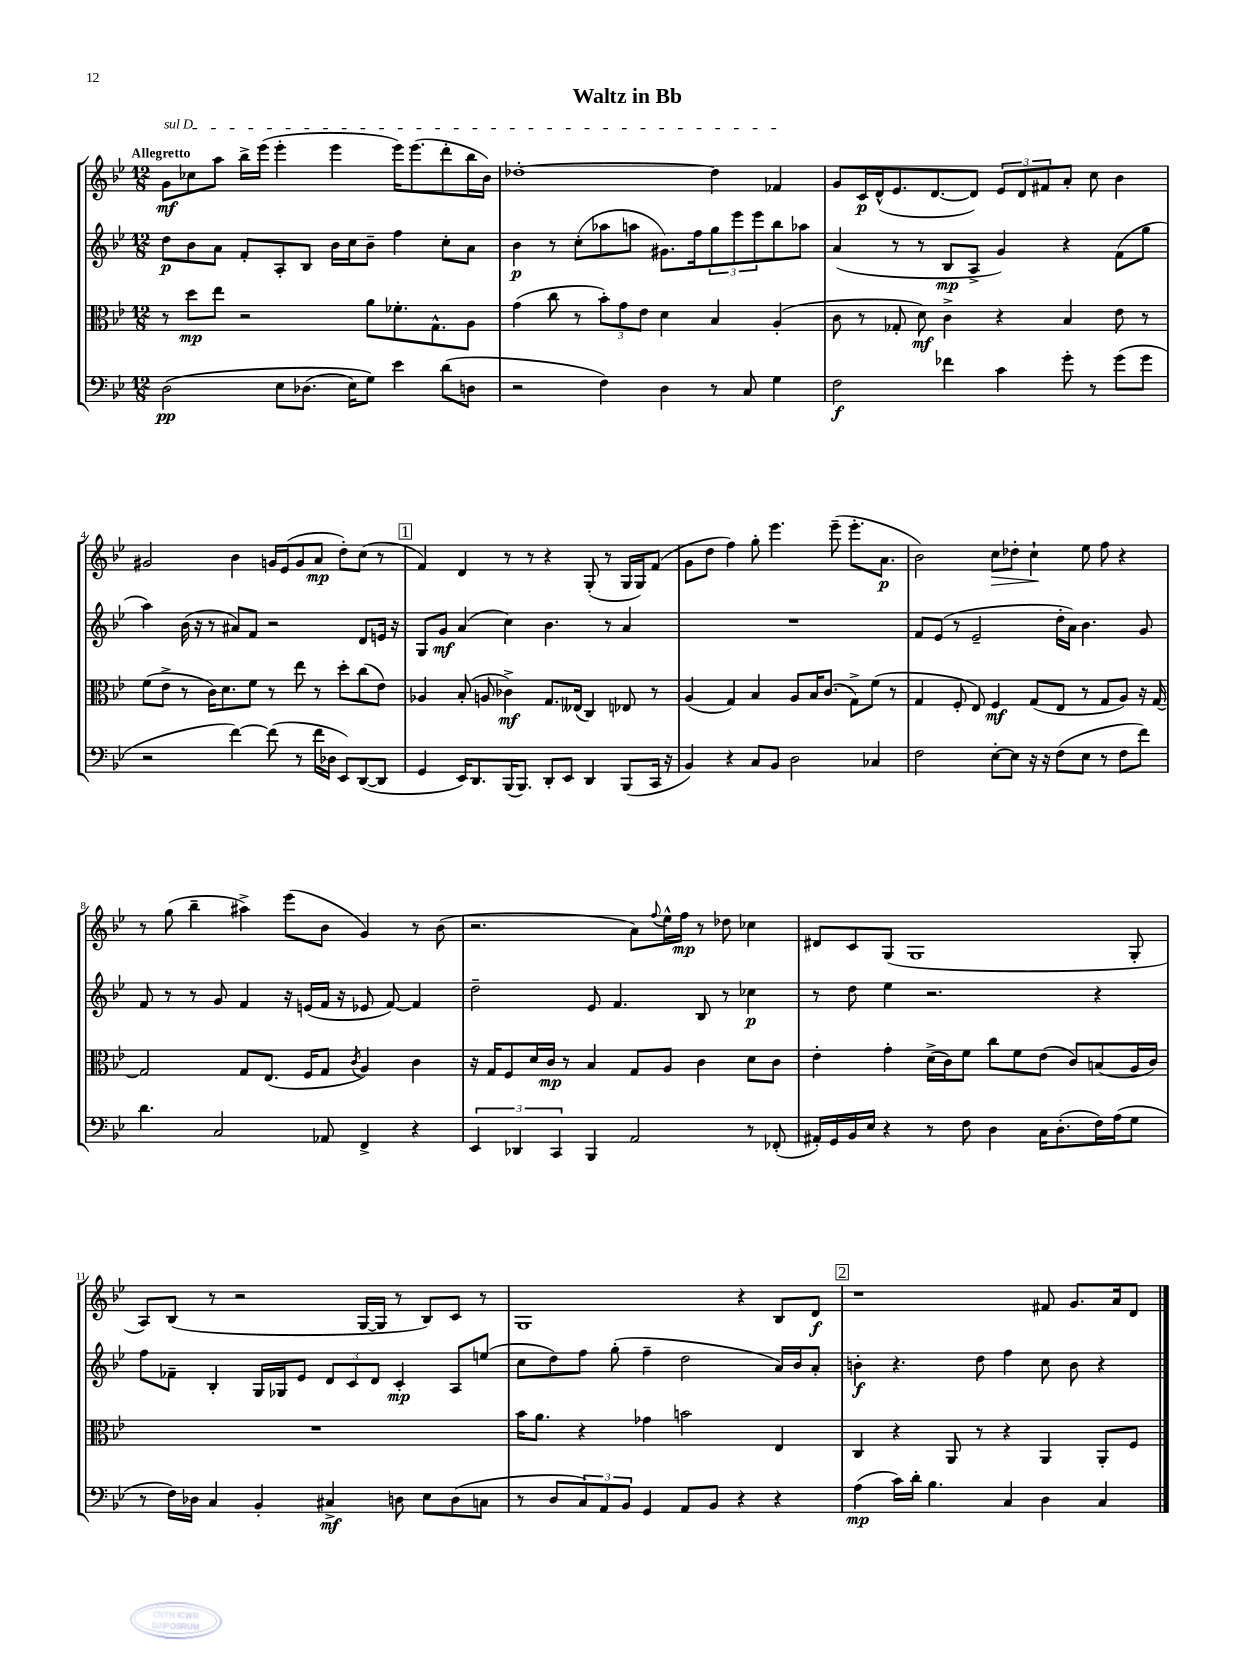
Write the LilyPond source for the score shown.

\header { title = "Waltz in Bb" }
<<
\new StaffGroup <<
\new Staff = "s0" {
    \clef treble \key bes \major \numericTimeSignature \time 12/8 \tempo "Allegretto"
    \once \override TextSpanner.bound-details.left.text = \markup { \italic "sul D" } g'8\mf\startTextSpan ces''8 a''8 bes''16-> ees'''16( ees'''4-. ees'''4 ees'''16) ees'''8.( d'''8-. bes''16 bes'16) |
    des''1~-. des''4 fes'4\stopTextSpan |
    g'8 c'16\p d'16-^( ees'8. d'8.~ d'8) \tuplet 3/2 { ees'8 d'8 fis'8 } a'8-. c''8 bes'4 |
    gis'2 bes'4 g'16 ees'16( g'8 a'8\mp d''8-.) c''8( r8 |
    \mark \markup { \box "1" } f'4) d'4 r8 r8 r4 g8-.( r8 g16 g16) f'8( |
    g'8 d''8 f''4) g''8-. ees'''4. ees'''8--( ees'''8.-. a'8.\p |
    bes'2) c''8\> des''8-. c''4-!\! ees''8 f''8 r4 |
    r8 g''8( bes''4-- ais''4->) ees'''8( bes'8 g'4) r8 bes'8( |
    r2. a'8) \appoggiatura { f''8 } ees''16-^ f''16\mp r8 des''8 ces''4 |
    dis'8 c'8 g8( g1 g8-. |
    a8) bes8( r8 r2 g16~ g16 r8 bes8) c'8 r8 |
    g1 r4 bes8 d'8\f |
    \mark \markup { \box "2" } r1 fis'8 g'8. a'16 d'8 \bar "|." |
}
\new Staff = "s1" {
    \clef treble \key bes \major \numericTimeSignature \time 12/8
    d''8\p bes'8 a'8 f'8-. a8-. bes8 bes'16 c''16 bes'8-- f''4 c''8-. a'8 |
    bes'4\p r8 c''8-.( aes''8 a''8 gis'8.) f''16 \tuplet 3/2 { g''8 ees'''8 ees'''8 } bes''8 aes''8 |
    a'4( r8 r8 bes8\mp a8-> g'4) r4 f'8( g''8 |
    a''4) bes'16( r16 r8 ais'8) f'8 r2 d'8 e'16 r16 |
    \mark \markup { \box "1" } g8 g'8\mf a'4( c''4) bes'4. r8 a'4 |
    R1. |
    f'8 ees'8( r8 ees'2-- d''16-. a'16) bes'4. g'8 |
    f'8 r8 r8 g'8 f'4 r16 e'16( f'16 r16 ees'8 f'8~) f'4 |
    d''2-- ees'8 f'4. bes8 r8 ces''4\p |
    r8 d''8 ees''4 r2. r4 |
    f''8 fes'8-- bes4-. g16 ges16 ees'8 \tuplet 3/2 { d'8 c'8 d'8 } c'4-.\mp a8 e''8( |
    c''8 d''8) f''8 g''8-.( f''4-- d''2 a'16) bes'16 a'8-. |
    \mark \markup { \box "2" } b'4-.\f r4. d''8 f''4 c''8 b'8 r4 \bar "|." |
}
\new Staff = "s2" {
    \clef alto \key bes \major \numericTimeSignature \time 12/8
    r8 d''8\mp ees''8 r2 a'8 fes'8.-. g8.-^ a8 |
    g'4( c''8 r8 \tuplet 3/2 { bes'8-.) g'8 ees'8 } d'4 bes4 a4-.( |
    c'8 r8 ges8-. d'8\mf) c'4-> r4 bes4 ees'8 r8 |
    f'8( ees'8-> r8 c'16) d'8. f'8 r8 ees''8 r8 d''8-. c''8( ees'8) |
    \mark \markup { \box "1" } aes4 bes8-.( a8 ces'4->\mf) g8. eeses16( c4) ees8 r8 |
    a4( g4) bes4 a8 bes16 c'8.( g8->) f'8( r8 |
    g4 f8-. ees8) f4\mf g8( ees8 r8 g8 a8) r16 g16~ |
    g2 g8 ees8.( f16 g8 \acciaccatura { c'8 } a4) c'4 |
    r16 g16 f8 d'16 c'16\mp r8 bes4 g8 a8 c'4 d'8 c'8 |
    ees'4-. g'4-. d'16->( c'16) f'8 c''8 f'8 ees'8( c'8) b8( a16 c'16) |
    R1. |
    bes'16 a'8. r4 ges'4 b'2 ees4 |
    \mark \markup { \box "2" } c4 r4 a,8 r8 r4 a,4 a,8-. f8 \bar "|." |
}
\new Staff = "s3" {
    \clef bass \key bes \major \numericTimeSignature \time 12/8
    d2\pp\( ees8 des8.( ees16) g8\) ees'4 d'8( d8 |
    r2 f4) d4 r8 c8 g4 |
    f2\f fes'4 c'4 g'8-. r8 g'8( g'8 |
    r2 f'4~) f'8( r8 f'16 des16 ees,8) d,8~( d,8 |
    \mark \markup { \box "1" } g,4 ees,16) d,8. bes,,16( bes,,8.) d,8-. ees,8 d,4 bes,,8( c,16 r16 |
    bes,4) r4 c8 bes,8 d2 ces4 |
    f2 ees8~-. ees8 r16 r16 f8( ees8 r8 f8 f'8) |
    d'4. c2 aes,8 f,4-> r4 |
    \tuplet 3/2 { ees,4 des,4 c,4 } bes,,4 a,2 r8 fes,8-.( |
    ais,16-.) g,16 bes,16 ees16 r4 r8 f8 d4 c16 d8.-.( f16) a16( g8 |
    r8 f16) des16 c4 bes,4-. cis4->\mf d8 ees8 d8( c8 |
    r8 d8 \tuplet 3/2 { c8) a,8 bes,8 } g,4 a,8 bes,8 r4 r4 |
    \mark \markup { \box "2" } a4\mp( c'16) d'16-. bes4. c4 d4 c4 \bar "|." |
}
>>
>>
